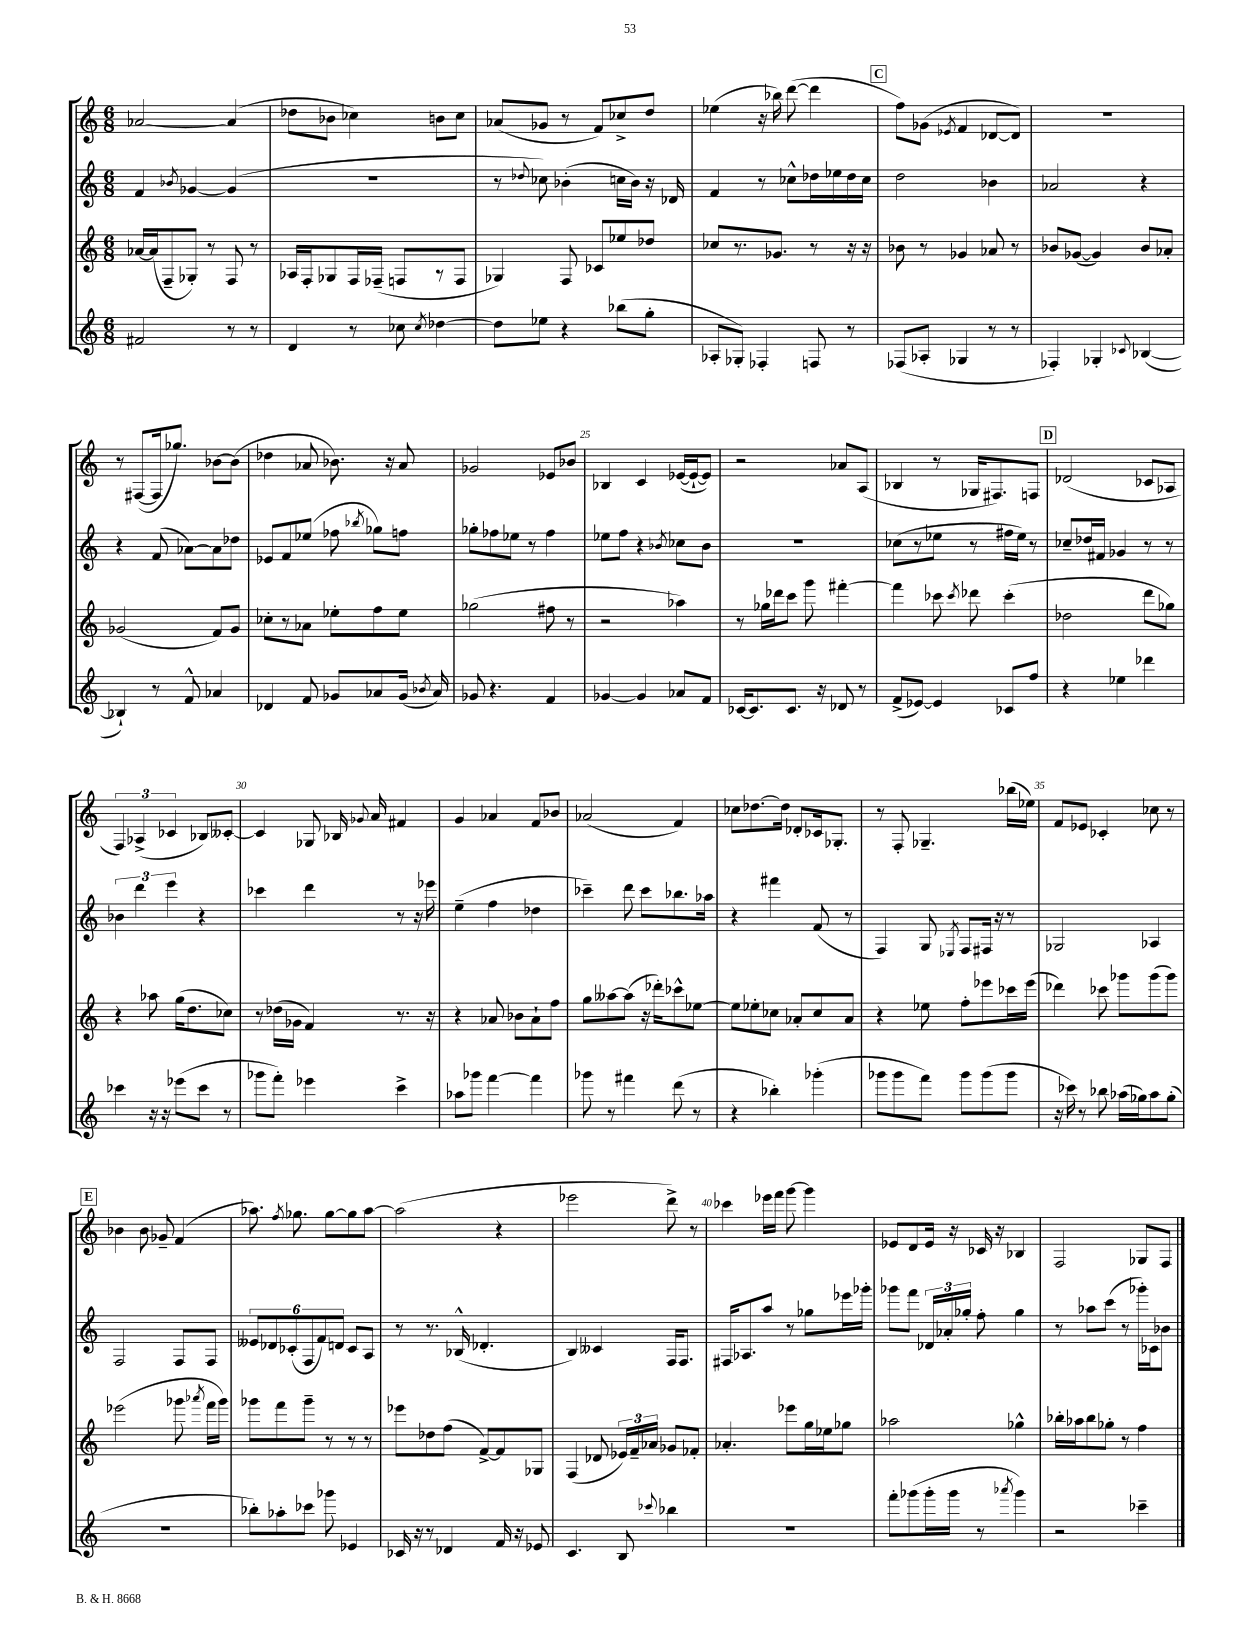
<<
\new StaffGroup <<
\new Staff = "s0" {
    \clef treble \key c \major \numericTimeSignature \time 6/8
    \autoBeamOff aes'2~ aes'4( |
    des''8[ bes'8] ces''4) b'8[ ces''8] |
    aes'8[( ges'8] r8 f'8[) ces''8-> d''8] |
    ees''4( r16 bes''16) d'''8~( d'''4 |
    \mark \markup { \box "C" } f''8[) ges'8]( \acciaccatura { ees'8 } f'4 des'8[~ des'8]) |
    R2. |
    r8 fis8[~( fis16 ges''8.]) bes'8[~ bes'8]( |
    des''4 aes'8 bes'8.) r16 aes'8 |
    ges'2 ees'8[ bes'8] |
    bes4 c'4 ees'16[~( ees'16~-! ees'8]) |
    r2 aes'8[ a8]( |
    bes4 r8 ges16[ fis8.) f8] |
    \mark \markup { \box "D" } des'2( ces'8[ aes8] |
    \tuplet 3/2 { f4) aes4->( ces'4 } bes8[) ceses'8]~-. |
    ceses'4 ges8 bes16 \appoggiatura { ges'8 } a'16 fis'4 |
    g'4 aes'4 f'8[ bes'8] |
    aes'2( f'4) |
    ces''8[ des''8.~ des''16] des'8[-. ces'16 ges8.]-. |
    r8 f8-. ges4.-- bes''16[( ees''16]) |
    f'8[ ees'8] ces'4-. ces''8 r8 |
    \mark \markup { \box "E" } bes'4 bes'8 ges'8-- f'4( |
    aes''8.) \acciaccatura { f''8 } ges''8. ges''8[~ ges''8 aes''8]~ |
    aes''2( r4 |
    ees'''2 d'''8->) r8 |
    ces'''4 ees'''16[ f'''16] g'''8~ g'''4 |
    ees'8[ d'8 ees'16] r16 ces'16 r16 bes4 |
    f2 ges8[ f8] \bar "|." |
}
\new Staff = "s1" {
    \clef treble \key c \major \numericTimeSignature \time 6/8
    \autoBeamOff f'4 \acciaccatura { bes'8 } ges'4~ ges'4( |
    R2. |
    r8 \appoggiatura { des''8 } ces''8) bes'4-.( c''16[ bes'16]) r16 des'16 |
    f'4 r8 ces''8[-^ des''16 ees''16 des''16 ces''16] |
    \mark \markup { \box "C" } d''2 bes'4 |
    aes'2 r4 |
    r4 f'8( aes'8[~) aes'8 des''8] |
    ees'8[ f'8 ees''8]( fes''8 \acciaccatura { bes''8 } ges''8[) f''8] |
    ges''8[-. fes''8 ees''8] r8 fes''4 |
    ees''8[ f''8] r4 \acciaccatura { bes'8 } ces''8[ bes'8] |
    R2. |
    ces''8[( r8 ees''8] r8 fis''16[ ees''16]) r8 |
    \mark \markup { \box "D" } ces''8[-- des''16 fis'16] ges'4 r8 r8 |
    \tuplet 3/2 { bes'4 d'''4 e'''4 } r4 |
    ces'''4 d'''4 r8 r16 ees'''16 |
    e''4--( f''4 des''4 |
    ces'''4--) d'''8 ces'''8[ bes''8. aes''16] |
    r4 fis'''4 f'8( r8 |
    f4) g8 \acciaccatura { ees8 } f8[ fis16] r16 r8 |
    ges2 aes4 |
    \mark \markup { \box "E" } f2 f8[ f8] |
    \tuplet 6/4 { eeses'8[ des'8 ces'8-.( f8 f'8) d'8] } ces'8[ a8] |
    r8 r8. bes16-^( des'4.-. |
    b4) ceses'4 f16[ f8.] |
    fis16[ aes8. a''8] r8 ges''8[ ees'''16 ges'''16]-. |
    ges'''8[ f'''8] \tuplet 3/2 { des'16[ aes'16-. ges''16]-. } f''8-. ges''4 |
    r8 aes''8[ c'''8]( r8 ges'''16[-.) ces'16 bes'8] \bar "|." |
}
\new Staff = "s2" {
    \clef treble \key c \major \numericTimeSignature \time 6/8
    \autoBeamOff aes'16[~ aes'16( f8-- ges8]-.) r8 f8 r8 |
    aes16[ f16-. ges8 f16 fes16]--( f8[ r8 f8] |
    ges4) f8 ces'8[ ees''8 des''8] |
    ces''8[ r8. ges'8.] r8 r16 r16 |
    \mark \markup { \box "C" } bes'8 r8 ges'4 aes'8 r8 |
    bes'8[ ges'8]~( ges'4) bes'8[ aes'8]-. |
    ges'2( f'8[) ges'8] |
    ces''8[-. r8 aes'8] ees''8[-. f''8 ees''8] |
    ges''2( fis''8 r8 |
    r2 aes''4) |
    r8 ges''16[ des'''16 c'''8] g'''8 fis'''4~-. |
    fis'''4 ces'''8 \acciaccatura { ces'''8 } des'''8 ces'''4-.( |
    \mark \markup { \box "D" } des''2 d'''8[ ges''8]) |
    r4 aes''8 g''16[( d''8. ces''8]) |
    r8 des''16[( ges'16] f'4) r8. r16 |
    r4 aes'8 bes'8[ aes'8-! f''8] |
    g''8[ aeses''8~ aeses''8]( r16 des'''16[-.) ces'''8-^ ees''8]~ |
    ees''8[ ees''8-. ces''8] aes'8[-. ces''8 aes'8] |
    r4 ees''8 f''8[-. ees'''8 ces'''16 ees'''16]( |
    des'''4) ces'''8 ges'''8[ ges'''8( ges'''8]) |
    \mark \markup { \box "E" } ees'''2( ges'''8 \acciaccatura { aes'''8 } f'''16[ ges'''16]) |
    ges'''8[ f'''8 ges'''8]-- r8 r8 r8 |
    ees'''8[ des''8 f''8]( f'8[~->) f'8 ges8] |
    f4( des'8 \tuplet 3/2 { ees'16[) f'16-- aes'16] } ges'8[ fes'8]-. |
    aes'4.-. ees'''8[ g''16 ees''16 ges''8] |
    aes''2 ges''4-^ |
    bes''16[-. aes''16 bes''8 ges''8]-. r8 f''4 \bar "|." |
}
\new Staff = "s3" {
    \clef treble \key c \major \numericTimeSignature \time 6/8
    \autoBeamOff fis'2 r8 r8 |
    d'4 r8 ces''8 \acciaccatura { ces''8 } des''4~ |
    des''8[ ees''8] r4 bes''8[( g''8]-. |
    aes8[-. ges8]-.) fes4-. f8 r8 |
    \mark \markup { \box "C" } fes8[( aes8]-. ges4 r8 r8 |
    fes4-.) ges4-. \appoggiatura { ces'8 } bes4~( |
    bes4-!) r8 f'8-^ aes'4 |
    des'4 f'8 ges'8[ aes'8 ges'16]( \acciaccatura { bes'8 } aes'16) |
    ges'8 r4. f'4 |
    ges'4~ ges'4 aes'8[ f'8] |
    ces'16[~ ces'8. ces'8.] r16 des'8 r8 |
    f'8[->( ees'8]~) ees'4 ces'8[ f''8] |
    \mark \markup { \box "D" } r4 ees''4 des'''4 |
    ces'''4 r16 r16 ees'''8[( ces'''8] r8 |
    ges'''8[ f'''8]-.) ees'''4 c'''4-> |
    aes''8[ ges'''8] f'''4~ f'''4 |
    ges'''8 r8 fis'''4 d'''8( r8 |
    r4 bes''4-.) ges'''4-.( |
    ges'''8[ ges'''8 f'''8]) ges'''8[ ges'''8( ges'''8] |
    r16 ces'''16) r8 bes''8 aes''16[( ges''16) aes''8 ges''8]-.( |
    \mark \markup { \box "E" } R2. |
    bes''8[-.) aes''8-. ces'''8] ges'''8 ees'4 |
    ces'16 r16 r8 des'4 f'16 r16 ees'8 |
    c'4. b8 \appoggiatura { ces'''8 } bes''4 |
    R2. |
    f'''8[-. ges'''8( ges'''16-. ges'''16] r8 \acciaccatura { aes'''8 } ges'''4) |
    r2 ces'''4-- \bar "|." |
}
>>
>>
\layout { \context { \Score currentBarNumber = #16 \override BarNumber.break-visibility = ##(#f #t #t) barNumberVisibility = #(every-nth-bar-number-visible 5) } }
